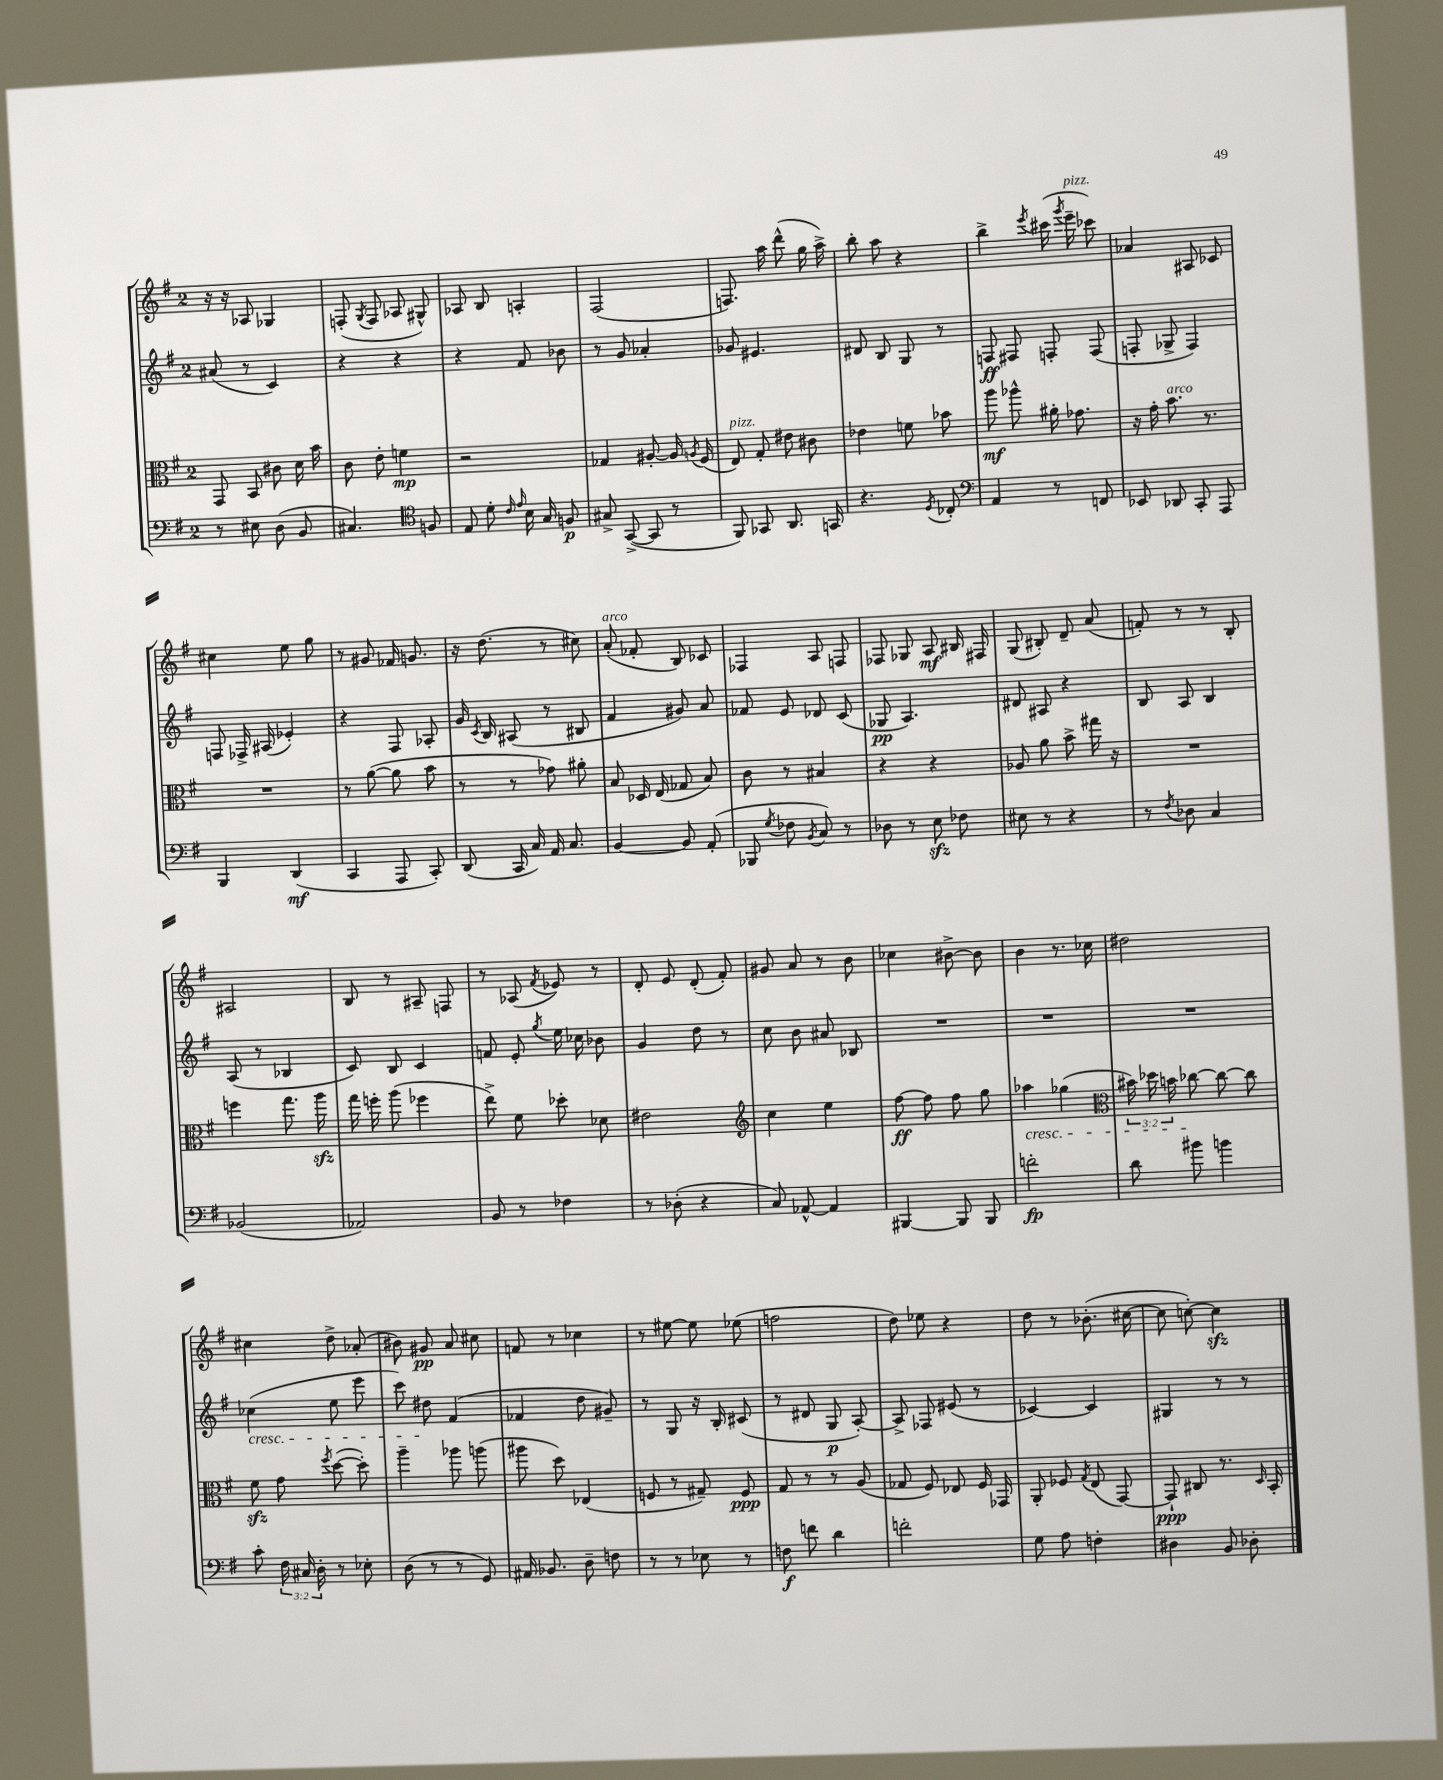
<<
\new StaffGroup <<
\new Staff = "s0" {
    \clef treble \key g \major \once \override Staff.TimeSignature.style = #'single-digit \time 2/4
    \autoBeamOff r16 r16 aes8 ges4 |
    f8-.( \acciaccatura { g8 } f8 aes8 gis8-^) |
    aes8 b8 a4-. |
    fis2( |
    f8.) a''16 d'''8-^( g''16 a''16->) |
    b''8-. a''8 r4 |
    b''4-> \acciaccatura { e'''8 } cis'''16( \acciaccatura { g'''8 } e'''16--^\markup { \italic "pizz." } ces'''8) |
    aes'4 ais8 ces'8 |
    cis''4 e''8 g''8 |
    r8 gis'8 fes'16 g'8. |
    r16 d''8.( r8 cis''8) |
    a'8-.^\markup { \italic "arco" }( fes'8-. b8) ces'8 |
    fes4 a8 f8 |
    fes8 ges8 a8\mf bis16 fis16 |
    g8( bis8-.) d'8-- a'8( |
    f'8-.) r8 r8 b8-. |
    ais2 |
    b8 r8 ais8-- f8 |
    r8 aes8( \acciaccatura { fis'8 } ees'8) r8 |
    d'8-. e'8 d'8-.( fis'8-.) |
    gis'8 a'8 r8 b'8 |
    ces''4 bis'8~-> bis'8 |
    b'4 r8. ces''16 |
    dis''2 |
    cis''4 d''8-> aes'8-.( |
    bis'8) gis'8\pp a'8 cis''8 |
    f'8 r8 ces''4 |
    r8 eis''8~ eis''8 ees''8( |
    f''2 |
    d''8) ees''8 r4 |
    d''8 r8 bes'8.-.( cis''16~ |
    cis''8 c''8~-.) c''4\sfz \bar "|." |
}
\new Staff = "s1" {
    \clef treble \key g \major \once \override Staff.TimeSignature.style = #'single-digit \time 2/4
    \autoBeamOff ais'8( r8 c'4) |
    r4 r4 |
    r4 fis'8 bes'8 |
    r8 g'8 aes'4-. |
    ges'8 eis'4. |
    dis'8 b8 g8 r8 |
    f8\ff fis8 f8-. f8( |
    f8-. ges8-> f4) |
    f8 fes16-> ais16( ees'4-.) |
    r4 fis8 aes8-. |
    g'16 \acciaccatura { c'8 } b16 ais8( r8 bis8 |
    fis'4 gis'8) a'8 |
    fes'8 e'8 des'8 c'8( |
    ges8\pp a4.) |
    dis'8 ais8 r4 |
    b8 a8 b4 |
    a8( r8 bes4 |
    c'8) b8 c'4 |
    f'8 e'8-. \acciaccatura { g''8 } e''16 ces''16 bes'8 |
    g'4 d''8 r8 |
    c''8 b'8 ais'8 bes8 |
    R2 |
    R2 |
    R2 |
    ces''4\cresc( e''8 e'''8 |
    c'''8) dis''8\! fis'4( |
    fes'4 d''8 gis'8--) |
    r8 g8 r16 b16-. cis'8( |
    r8 dis'8 g8\p a8~-.) |
    a8-> fes8 eis'8( r8 |
    ces'4~) ces'4 |
    gis4 r8 r8 \bar "|." |
}
\new Staff = "s2" {
    \clef alto \key g \major \once \override Staff.TimeSignature.style = #'single-digit \time 2/4 \override Staff.TupletNumber.text = #tuplet-number::calc-fraction-text
    \autoBeamOff g,8 b,8 cis'8 d'16 b'16 |
    c'8 e'8-. f'4\mp |
    r2 |
    ges4 ais8~-. ais16 \acciaccatura { a8 } fis16( |
    e8^\markup { \italic "pizz." }) g8-. eis'8 cis'8 |
    ees'4 f'8 bes'8 |
    a''8\mf aes''8-^ ais'16-. ges'8. |
    r16 g'16-. b'8.^\markup { \italic "arco" } r8. |
    R2 |
    r8 a'8~( a'8 b'8 |
    r8 r8 ges'8) ais'8-. |
    b8 des16 e16( ges8 b8) |
    c'8 r8 bis4 |
    r4 r4 |
    aes8 a'8 b'8-> gis''16 r16 |
    R2 |
    f''4 g''8. a''16\sfz |
    g''16 f''16-. a''8( fes''4 |
    e''8->) fis'8 des''8-. des'8 |
    eis'2 |
    \clef treble c''4 e''4 |
    fis''8~\ff fis''8 fis''8 g''8 |
    aes''4\cresc ges''4( |
    \clef alto \tuplet 3/2 { bis'16) des''16 b'16 } ces''8~\! ces''8~ ces''8 |
    fis'8\sfz g'8 \acciaccatura { fis''8 } d''8~( d''8-.) |
    a''4-- aes''8 a''8( |
    ais''8 d''8) ees4( |
    f8 r8 gis8--) f8\ppp |
    g8 r8 r8 a8( |
    ges8 fis8) ees8 fis16 ges,16 |
    a,8-. fes8 \acciaccatura { g8 } e8( g,8~) |
    g,8-!\ppp cis8 r8. \grace { d16 } b,16-. \bar "|." |
}
\new Staff = "s3" {
    \clef bass \key g \major \once \override Staff.TimeSignature.style = #'single-digit \time 2/4 \override Staff.TupletNumber.text = #tuplet-number::calc-fraction-text
    \autoBeamOff r8 eis8 d8( b,8 |
    cis4.) \clef tenor f8 |
    e8 d'8-. \grace { c'16 e'16 } b16 g16 f8\p |
    gis8-> g,8~->( g,8 r8 |
    fis,8) ges,8 a,8. g,16 |
    r4. \acciaccatura { d8 } ces8-. |
    \clef bass a,4 r8 f,8 |
    ees,8 des,8 c,8-. a,,8 |
    b,,4 d,4\mf( |
    c,4 a,,8 c,8-.) |
    d,8( c,16 c16) a,16 c8. |
    b,4~ b,8 a,8-.( |
    bes,,8 \acciaccatura { g8 } fes8 \acciaccatura { b,8 } c8) r8 |
    des8 r8 e8\sfz fes8 |
    eis8 r8 r4 |
    r8 \acciaccatura { fis8 } des8 c4 |
    bes,2( |
    aes,2) |
    b,8 r8 fes4 |
    r8 des8-.( r4 |
    c8) aes,8~-^ aes,4 |
    bis,,4~ bis,,8 bis,,8 |
    f'2-.\fp |
    d'8 bis'8 b'4 |
    c'8-. \tuplet 3/2 { fis16 cis16 d16-. } r8 ees8-. |
    d8( r8 r8 g,8) |
    ais,16 bes,8. d8-- f8 |
    r8 r8 ees8 r8 |
    f8\f f'8 d'4 |
    f'2-. |
    g8 a8 f4-. |
    dis4 b,8 des8-. \bar "|." |
}
>>
>>
\layout { \context { \Score \remove "Bar_number_engraver" } }
